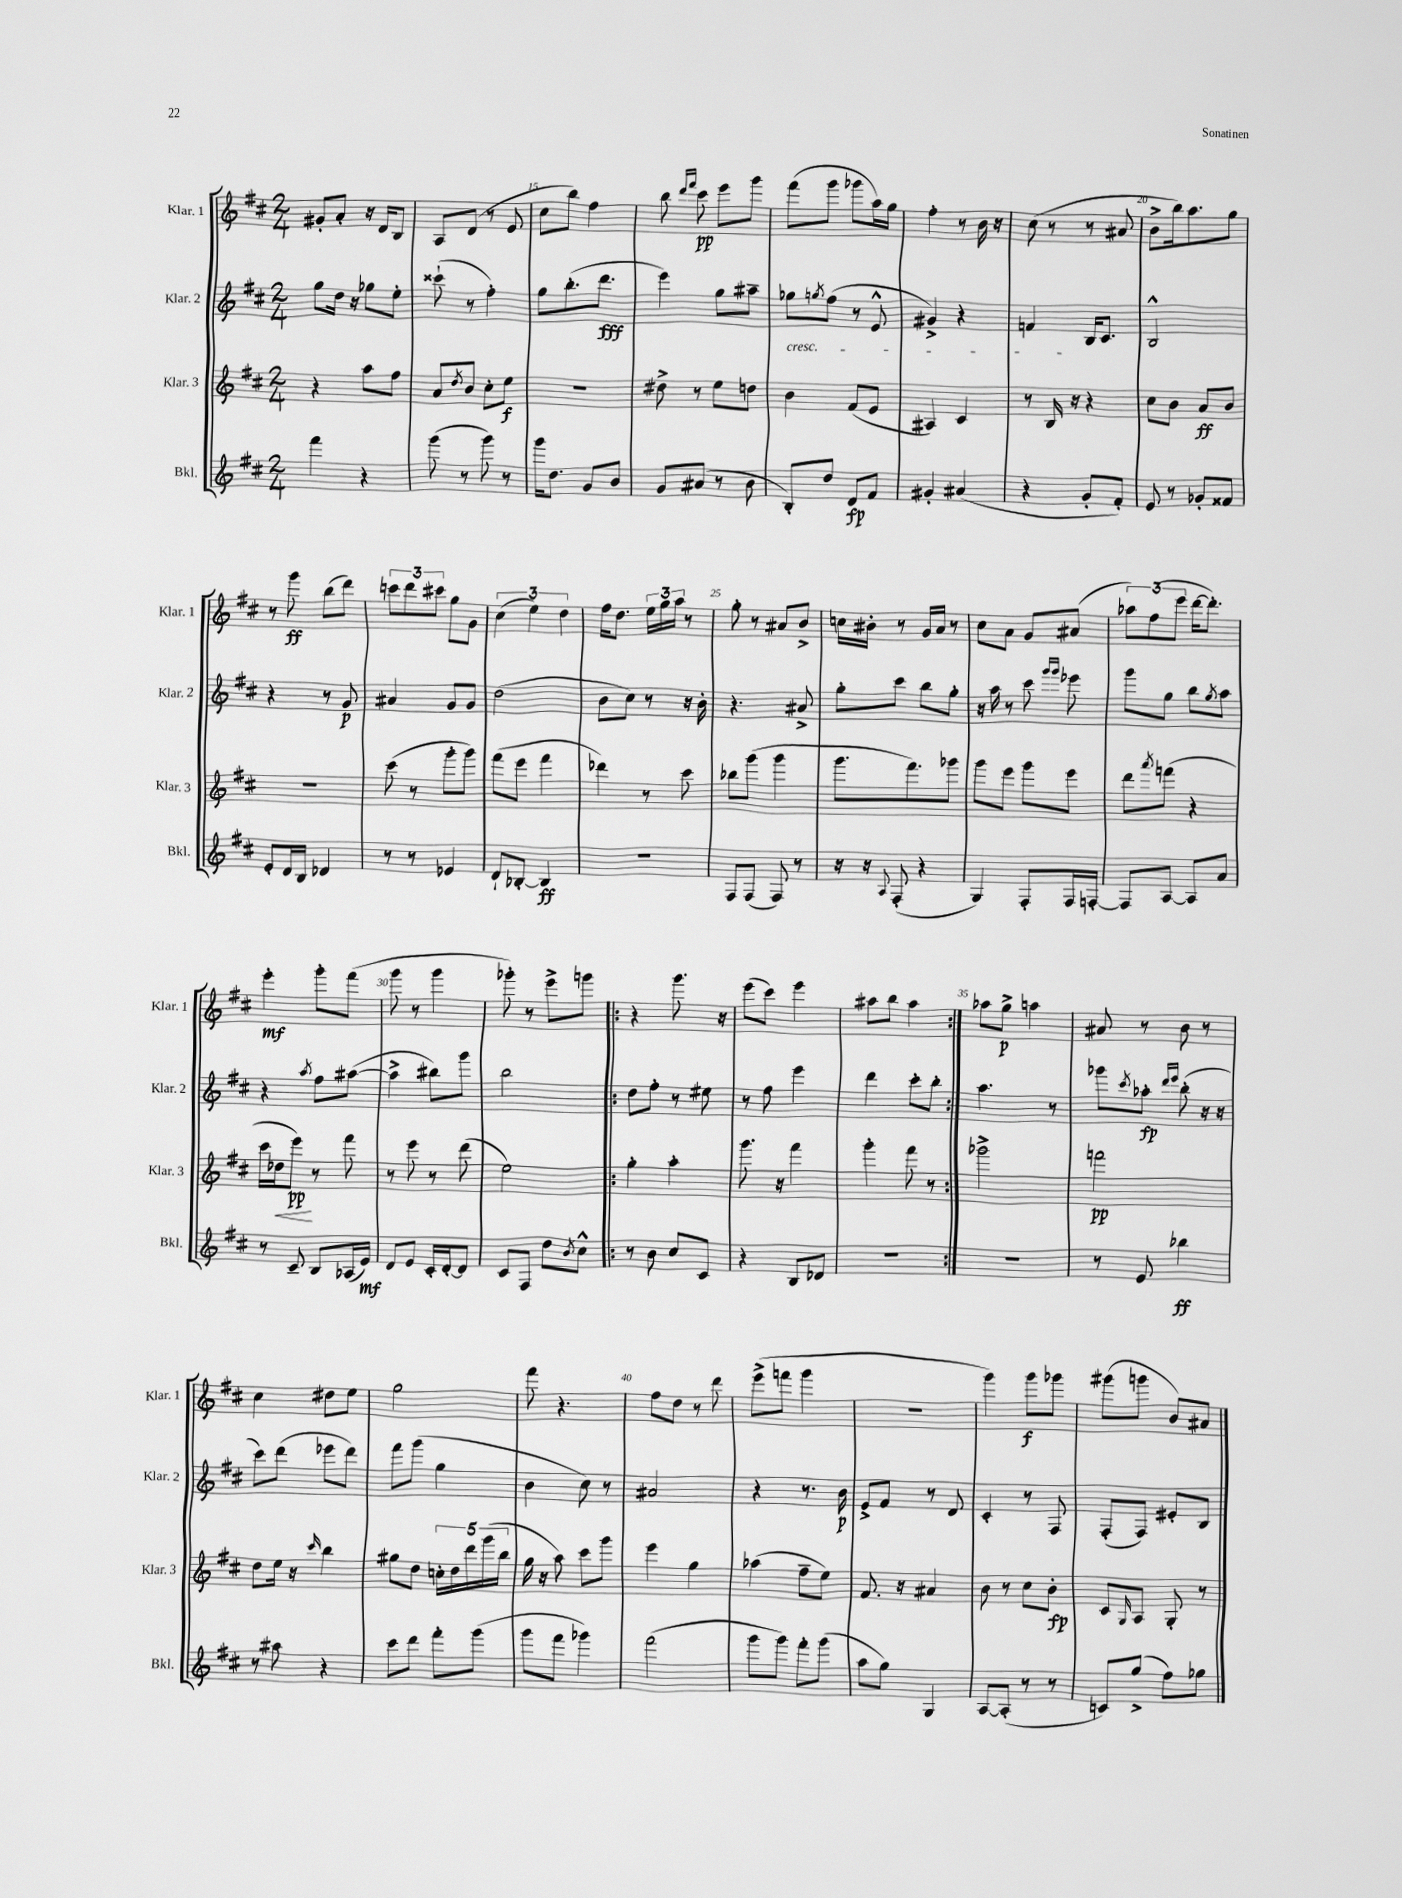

**kern	**dynam	**kern	**dynam	**kern	**dynam	**kern	**dynam
*part4	*part4	*part3	*part3	*part2	*part2	*part1	*part1
*staff4	*staff4	*staff3	*staff3	*staff2	*staff2	*staff1	*staff1
*I"Bkl.	*	*I"Klar. 3	*	*I"Klar. 2	*	*I"Klar. 1	*
*I'Bkl.	*	*I'Klar. 3	*	*I'Klar. 2	*	*I'Klar. 1	*
*clefG2	*	*clefG2	*	*clefG2	*	*clefG2	*
*k[f#c#]	*	*k[f#c#]	*	*k[f#c#]	*	*k[f#c#]	*
*M2/4	*	*M2/4	*	*M2/4	*	*M2/4	*
=13	=13	=13	=13	=13	=13	=13	=13
4fff#\	.	4r	.	8gg\L	.	8g#X'/L	.
.	.	.	.	16dd\Jk	.	8a'/J	.
.	.	.	.	16r	.	.	.
4r	.	8aa\L	.	8gg-X\L	.	16r	.
.	.	.	.	.	.	16d/KL	.
.	.	8ff#\J	.	8ee'\J	.	8B/J	.
=14	=14	=14	=14	=14	=14	=14	=14
(8ggg\	.	8a/L	.	(8ccc##X`\	.	8A/L	.
.	.	8qdd/	.	.	.	.	.
8r	.	8b/J	.	8r	.	(8d/J	.
8ggg\)	.	8cc#'\L	.	4ff#'\)	.	8r	.
8r	.	8ee\J	f	.	.	8e/	.
=15	=15	=15	=15	=15	=15	=15	=15
16ggg\KL	.	2r	.	8gg\L	.	8cc#\L	.
8.dd\J	.	.	.	.	.	.	.
.	.	.	.	(8.bb'\	.	8bb\J)	.
8g/L	.	.	.	.	.	4ff#\	.
.	.	.	.	8.ddd\J	fff	.	.
8b/J	.	.	.	.	.	.	.
=16	=16	=16	=16	=16	=16	=16	=16
8g/L	.	8dd#X^\	.	4eee\)	.	8bb\	.
.	.	.	.	.	.	16qqddd/LL	.
.	.	.	.	.	.	16qqfff#/JJ	.
(8a#X/J	.	8r	.	.	.	8ccc#\	pp
8r	.	8ee\L	.	8gg\L	.	8eee\L	.
8b\	.	8ddn\J	.	8aa#X~\J	.	8ggg\J	.
=17	=17	=17	=17	=17	=17	=17	=17
!	!	!	!	!LO:TX:b:i:t=cresc.	!	!	!
8B'/L)	.	4b\	.	8gg-X\L	.	(8fff#\L	.
.	.	.	.	8qggn/	.	.	.
8dd/J	.	.	.	(8ff#\J	.	8ggg\J	.
8d/L	fp	(8f#/L	.	8r	.	8ggg-X\L	.
8f#/J	.	8e/J	.	8e^^/	.	16aa\L)	.
.	.	.	.	.	.	16gg\JJ	.
=18	=18	=18	=18	=18	=18	=18	=18
4g#X'/	.	4A#X/)	.	4g#X^/)	.	4ff#'\	.
(4a#X/	.	4c#/	.	4r	.	8r	.
.	.	.	.	.	.	16b\	.
.	.	.	.	.	.	16r	.
=19	=19	=19	=19	=19	=19	=19	=19
4r	.	8r	.	4fn/	.	(8cc#\	.
.	.	16B/	.	.	.	8r	.
.	.	16r	.	.	.	.	.
8g'/L	.	4r	.	16B/KL	.	8r	.
.	.	.	.	8.c#/J	.	.	.
8f#'/J)	.	.	.	.	.	8a#X/	.
=20	=20	=20	=20	=20	=20	=20	=20
8e/	.	8cc#\L	.	2B^^/	.	8b^\L	.
8r	.	8b\J	.	.	.	16bb\k)	.
.	.	.	.	.	.	8.aa\	.
8g-X'/L	.	8a/L	ff	.	.	.	.
8f##X/J	.	8b/J	.	.	.	8gg\J	.
!!LO:LB:g=z
=21	=21	=21	=21	=21	=21	=21	=21
8e'/L	.	2r	.	4r	.	8r	.
16d/L	.	.	.	.	.	8ggg\	ff
16B/JJ	.	.	.	.	.	.	.
4d-X/	.	.	.	8r	.	(8bb\L	.
.	.	.	.	8g/	p	8ddd\J)	.
=22	=22	=22	=22	=22	=22	=22	=22
8r	.	(8ccc#\	.	4a#X/	.	12cccn\L	.
.	.	.	.	.	.	12ddd\	.
8r	.	8r	.	.	.	.	.
.	.	.	.	.	.	12ccc#X\J	.
4e-X/	.	8ggg'\L	.	8g/L	.	8gg\L	.
.	.	8ggg\J)	.	8g/J	.	8g\J	.
=23	=23	=23	=23	=23	=23	=23	=23
8d`/L	.	(8fff#\L	.	(2dd\	.	(6cc#\	.
[8B-X'/J	.	8eee\J	.	.	.	.	.
.	.	.	.	.	.	6ee\)	.
4B-/]	ff	4fff#\	.	.	.	.	.
.	.	.	.	.	.	6dd\	.
=24	=24	=24	=24	=24	=24	=24	=24
2r	.	4ddd-X\)	.	8b\L	.	16ff#\KL	.
.	.	.	.	.	.	8.dd\J	.
.	.	.	.	8cc#\J)	.	.	.
.	.	8r	.	8r	.	24ee\LL	.
.	.	.	.	.	.	24gg\	.
.	.	.	.	.	.	24aa\JJ	.
.	.	8ccc#\	.	16r	.	8r	.
.	.	.	.	16b'\	.	.	.
=25	=25	=25	=25	=25	=25	=25	=25
8F#/L	.	8bb-X\L	.	4.r	.	8gg'\	.
(8F#/J	.	(8ggg\J	.	.	.	8r	.
8F#/)	.	4ggg\	.	.	.	8a#X/L	.
8r	.	.	.	8a#X^/	.	8b^/J	.
=26	=26	=26	=26	=26	=26	=26	=26
16r	.	8.ggg\L	.	8gg'\L	.	16ccn\LL	.
16r	.	.	.	.	.	16b#X'\JJ	.
8qqA/	.	.	.	.	.	.	.
(8F#'/	.	.	.	8ccc#\J	.	8r	.
.	.	8.fff#\)	.	.	.	.	.
4r	.	.	.	8bb\L	.	16g/LL	.
.	.	.	.	.	.	16a/JJ	.
.	.	8ggg-X\J	.	8gg'\J	.	8r	.
=27	=27	=27	=27	=27	=27	=27	=27
4G/)	.	8ggg\L	.	16r	.	8cc#\L	.
.	.	.	.	16aa\	.	.	.
.	.	8eee\J	.	8r	.	8a\J	.
8F#'/L	.	8ggg\L	.	8ccc#\	.	8g/L	.
.	.	.	.	16qqggg/LL	.	.	.
.	.	.	.	16qqggg/JJ	.	.	.
16F#/L	.	8eee\J	.	8eee-X\	.	(8a#X/J	.
[16Fn'/JJ	.	.	.	.	.	.	.
=28	=28	=28	=28	=28	=28	=28	=28
8F/L]	.	8ddd\L	.	8ggg\L	.	12aa-X\L)	.
.	.	.	.	.	.	(12ff#\	.
.	.	8qaaa/	.	.	.	.	.
[8A/J	.	(8fffn\J	.	8gg\J	.	.	.
.	.	.	.	.	.	12eee\J	.
8A/L]	.	4r	.	8bb\L	.	[16ddd\KL	.
.	.	.	.	.	.	8.ddd'\J])	.
.	.	.	.	8qgg/	.	.	.
8a/J	.	.	.	8aa\J	.	.	.
!!LO:LB:g=z
=29	=29	=29	=29	=29	=29	=29	=29
8r	.	16ccc#\LL	.	4r	.	4eee'\	mf
!	!	!	!LO:HP:b	!	!	!	!
.	.	16dd-X\J	<	.	.	.	.
8c#~/	.	8eee\J)	pp	.	.	.	.
.	.	.	.	8qaa/	.	.	.
8B/L	.	8r	[	8ff#\L	.	8ggg'\L	.
(16A-X/L	.	8fff#\	.	([8aa#X\J	.	(8fff#\J	.
16e/JJ)	mf	.	.	.	.	.	.
=30	=30	=30	=30	=30	=30	=30	=30
8d/L	.	8r	.	4aa#^\]	.	8ggg\	.
8e/J	.	8eee\	.	.	.	8r	.
16c#'/LL	.	8r	.	8bb#X\L)	.	4ggg\	.
[16d'/J	.	.	.	.	.	.	.
8d/J]	.	(8ddd\	.	8ggg\J	.	.	.
=31	=31	=31	=31	=31	=31	=31	=31
8c#/L	.	2ee\)	.	2bb\	.	8ggg-X'\)	.
8F#/J	.	.	.	.	.	8r	.
8dd\L	.	.	.	.	.	8eee^\L	.
8qb/	.	.	.	.	.	.	.
8cc#^^\J	.	.	.	.	.	8gggn\J	.
=32!|:	=32!|:	=32!|:	=32!|:	=32!|:	=32!|:	=32!|:	=32!|:
8r	.	4gg'\	.	8dd\L	.	4r	.
8b\	.	.	.	8ff#'\J	.	.	.
8cc#/L	.	4aa'\	.	8r	.	8.ggg\	.
8c#/J	.	.	.	8ee#X\	.	.	.
.	.	.	.	.	.	16r	.
=33	=33	=33	=33	=33	=33	=33	=33
4r	.	8.ggg\	.	8r	.	(8eee\L	.
.	.	.	.	8ff#\	.	8ccc#\J)	.
.	.	16r	.	.	.	.	.
8B/L	.	4fff#\	.	4eee\	.	4eee\	.
8d-X/J	.	.	.	.	.	.	.
=34	=34	=34	=34	=34	=34	=34	=34
2r	.	4ggg'\	.	4ddd\	.	8aa#X\L	.
.	.	.	.	.	.	8bb\J	.
.	.	8fff#\	.	8ccc#'\L	.	4aa#\	.
.	.	8r	.	8bb'\J	.	.	.
=35:|!	=35:|!	=35:|!	=35:|!	=35:|!	=35:|!	=35:|!	=35:|!
2r	.	2ggg-X^\	.	4.aa\	.	8aa-X\L	.
.	.	.	.	.	.	8gg^\J	p
.	.	.	.	.	.	4aan\	.
.	.	.	.	8r	.	.	.
=36	=36	=36	=36	=36	=36	=36	=36
8r	.	2fffn\	pp	8ggg-X\L	.	8a#X/	.
.	.	.	.	8qccc#/	.	.	.
8e/	.	.	.	8aa-X'\J	fp	8r	.
.	.	.	.	16qqddd/LL	.	.	.
.	.	.	.	16qqeee/JJ	.	.	.
4bb-X\	ff	.	.	(8bb'\	.	8b\	.
.	.	.	.	16r	.	8r	.
.	.	.	.	16r	.	.	.
!!LO:LB:g=z
=37	=37	=37	=37	=37	=37	=37	=37
8r	.	8dd\L	.	8ccc#\L)	.	4cc#\	.
8aa#X\	.	16ee\Jk	.	(8ddd\J	.	.	.
.	.	16r	.	.	.	.	.
.	.	16qqccc#/	.	.	.	.	.
4r	.	4bb\	.	8eee-X\L	.	8dd#X\L	.
.	.	.	.	8ddd\J)	.	8ee\J	.
=38	=38	=38	=38	=38	=38	=38	=38
8ccc#\L	.	8gg#X\L	.	8fff#\L	.	2gg\	.
8ddd\J	.	8dd\J	.	(8ggg\J	.	.	.
8fff#'\L	.	20ccn'\LL	.	4gg\	.	.	.
.	.	20dd\	.	.	.	.	.
.	.	20ddd\	.	.	.	.	.
(8ggg\J	.	.	.	.	.	.	.
.	.	(20ggg\	.	.	.	.	.
.	.	20bb\JJ	.	.	.	.	.
=39	=39	=39	=39	=39	=39	=39	=39
8ggg\L	.	16gg\	.	4b\	.	8fff#\	.
.	.	16r	.	.	.	.	.
8fff#\J	.	8aa\)	.	.	.	4.r	.
4ggg-X\)	.	8ccc#\L	.	8cc#\)	.	.	.
.	.	8ggg\J	.	8r	.	.	.
=40	=40	=40	=40	=40	=40	=40	=40
(2fff#\	.	4eee\	.	2a#X/	.	8ff#\L	.
.	.	.	.	.	.	8dd\J	.
.	.	4gg\	.	.	.	8r	.
.	.	.	.	.	.	8ddd\	.
=41	=41	=41	=41	=41	=41	=41	=41
8ggg\L	.	(4aa-X\	.	4r	.	(8eee^\L	.
8ggg\J)	.	.	.	.	.	8fffn\J	.
8fff#'\L	.	8ff#~\L	.	8.r	.	4ggg\	.
(8ggg\J	.	8ee\J)	.	.	.	.	.
.	.	.	.	16b\	p	.	.
=42	=42	=42	=42	=42	=42	=42	=42
8aa\L	.	8.f#/	.	8e^/L	.	2r	.
8gg\J)	.	.	.	8f#/J	.	.	.
.	.	16r	.	.	.	.	.
4G/	.	4a#X/	.	8r	.	.	.
.	.	.	.	8d/	.	.	.
=43	=43	=43	=43	=43	=43	=43	=43
[8A/L	.	8b\	.	4c#'/	.	4ggg\)	.
(8A'/J]	.	8r	.	.	.	.	.
8r	.	8cc#\L	.	8r	.	8ggg\L	f
8r	.	8b'\J	fp	8F#/	.	8ggg-X\J	.
=44	=44	=44	=44	=44	=44	=44	=44
8cn/L)	.	8c#/L	.	(8F#'/L	.	(8ggg#X\L	.
.	.	16qqG/	.	.	.	.	.
(8gg^/J	.	8A/J	.	8F#/J)	.	8gggn\J	.
8ff#\L)	.	8G'/	.	8e#X'/L	.	8b/L)	.
8gg-X\J	.	8r	.	8B/J	.	8a#X/J	.
==	==	==	==	==	==	==	==
*-	*-	*-	*-	*-	*-	*-	*-
